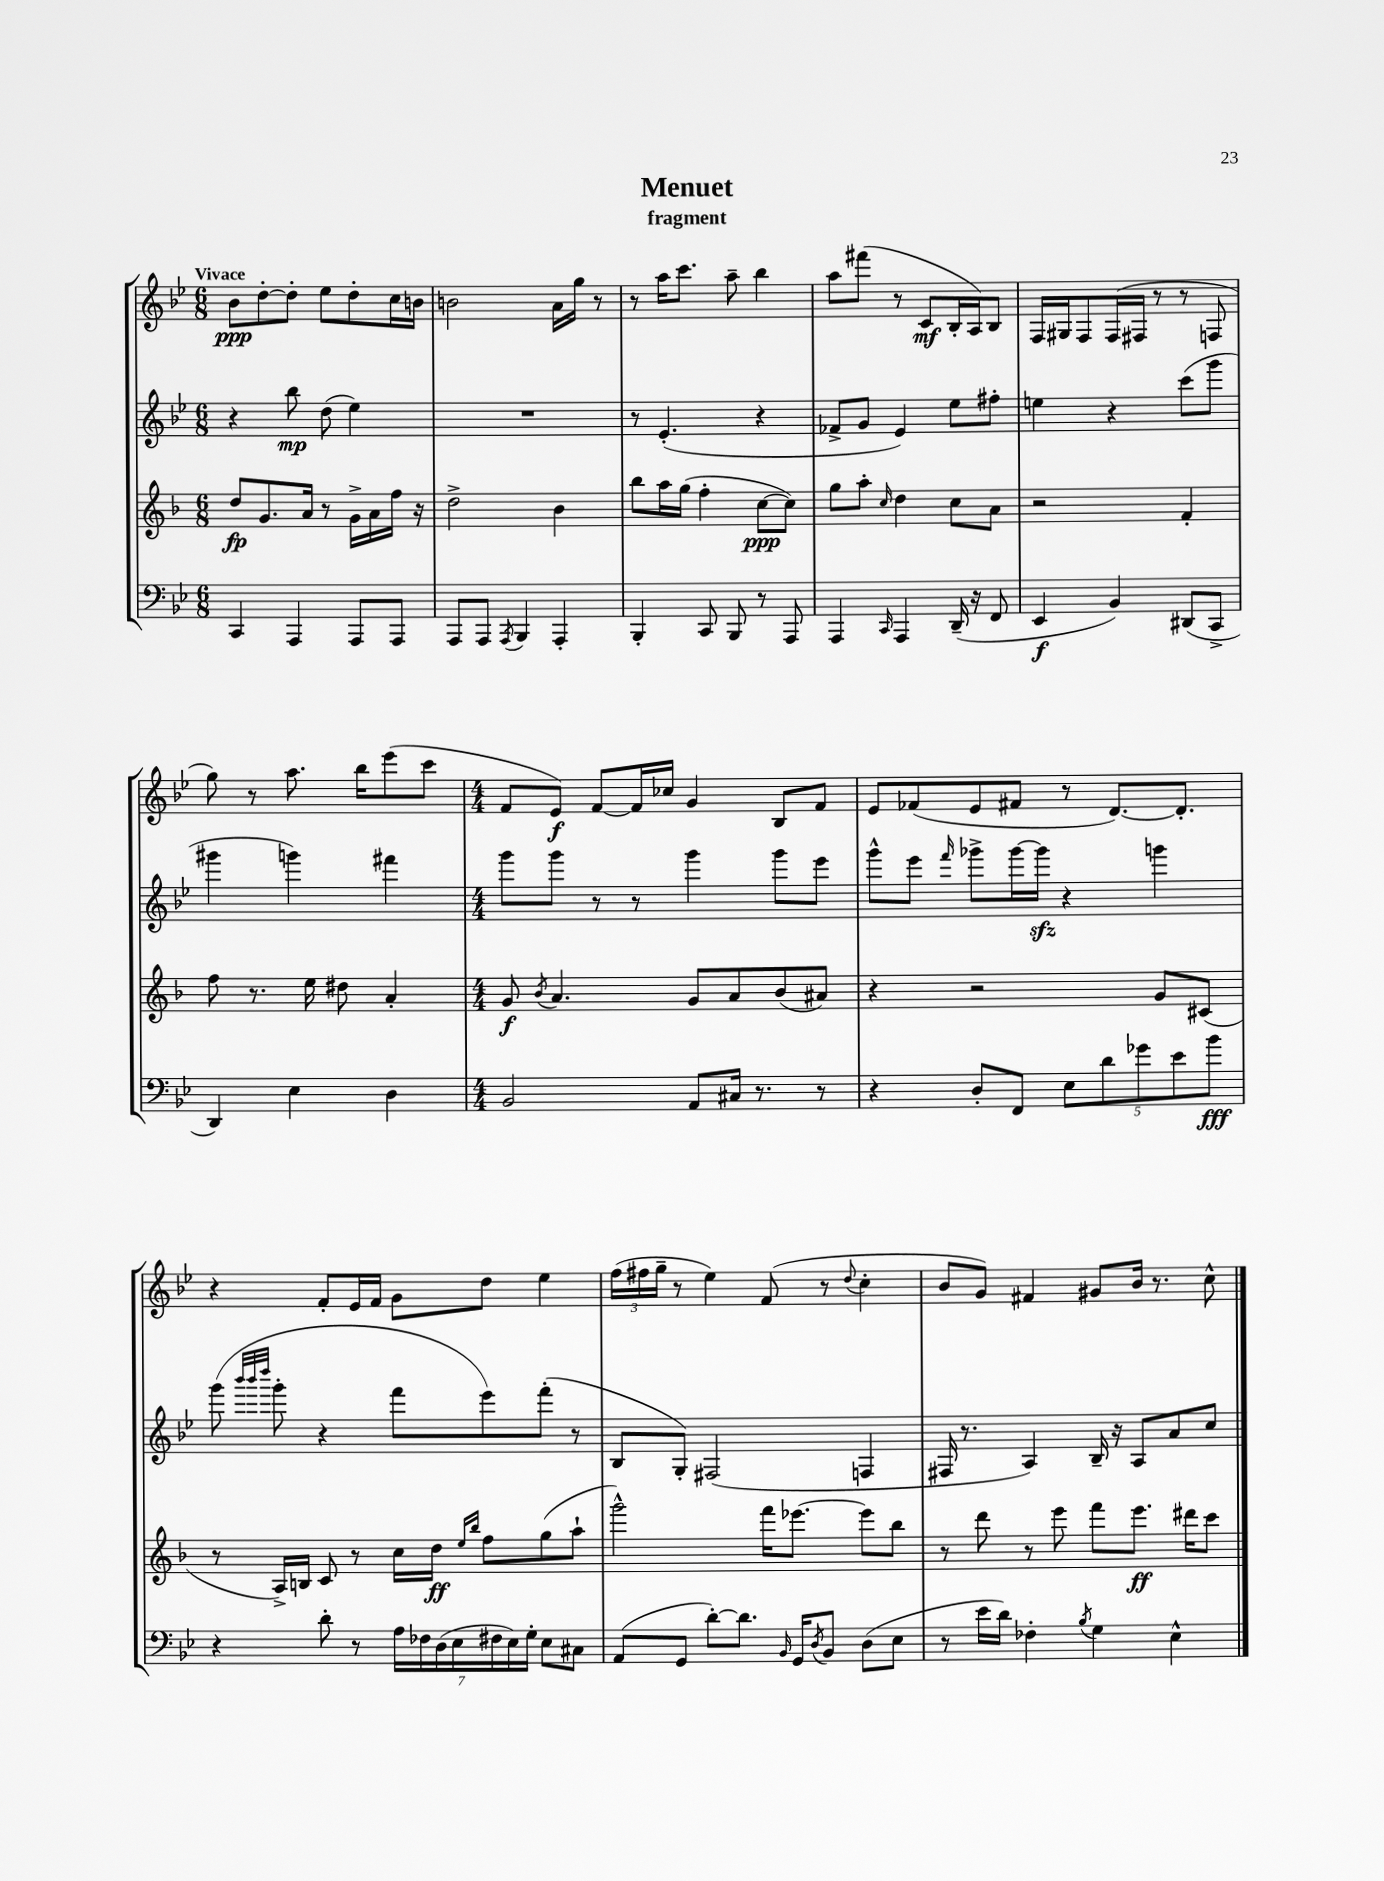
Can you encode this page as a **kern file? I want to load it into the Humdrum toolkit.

**kern	**kern	**kern	**kern
*staff4	*staff3	*staff2	*staff1
*clefF4	*clefG2	*clefG2	*clefG2
*k[b-e-]	*k[b-]	*k[b-e-]	*k[b-e-]
*M6/8	*M6/8	*M6/8	*M6/8
4CC/	8dd/L	4r	8b-\L
.	8.g/	.	[8dd'\
4AAA/	.	8bb-\	8dd'\]J
.	16a/Jk	.	.
.	8r	(8dd\	8ee-\L
8AAA/L	16g^\LL	4ee-\)	8dd'\
.	16a\	.	.
8AAA/J	16ff\JJ	.	16cc\L
.	16r	.	16b\JJ
=	=	=	=
8AAA/L	2dd^\	2.r	2b\
8AAA/J	.	.	.
8qAAA/	.	.	.
4BBB-/	.	.	.
4AAA'/	4b-\	.	16a\LL
.	.	.	16gg\JJ
.	.	.	8r
=	=	=	=
4BBB-'/	8bb-\L	8r	8r
.	16aa\L	(4.e-'/	16aa\LK
.	(16gg\JJ	.	8.ccc\J
8CC/	4ff'\	.	.
8BBB-/	.	.	8aa~\
8r	[8cc\L	4r	4bb-\
8AAA/	8cc\]J)	.	.
=	=	=	=
4AAA/	8gg\L	8f-^/L	8aa\L
.	8aa'\J	8g/J	(8fff#\J
16qqCC/	16qqcc/	.	.
4AAA/	4dd\	4e-/)	8r
.	.	.	8c/L
(16DD~/	8cc\L	8ee-\L	16B-'/L
16r	.	.	16A/J)
8FF/	8a\J	8ff#'\J	8B-/J
=	=	=	=
4EE-/	2r	4ee\	16F/LL
.	.	.	16G#/J
.	.	.	8F/
4BB-/)	.	4r	(16F/L
.	.	.	16F#/JJ
.	.	.	8r
(8DD#/L	4f'/	(8ccc\L	8r
8CC^/J	.	8ggg\J	8F/
=	=	=	=
4DD/)	8ff\	4ggg#\	8gg\)
.	8.r	.	8r
4E-\	.	4ggg\)	8.aa\
.	16ee\	.	.
.	8dd#\	.	.
.	.	.	16bb-\LK
4D\	4a'/	4fff#\	(8eee-\
.	.	.	8ccc\J
=	=	=	=
*M4/4	*M4/4	*M4/4	*M4/4
2BB-/	8g/	8ggg\L	8f/L
.	8qb-/	.	.
.	4.a/	8ggg\J	8e-/J)
.	.	8r	[8f/L
.	.	8r	16f/]L
.	.	.	16cc-/JJ
8AA/L	8g/L	4ggg\	4g/
16C#/Jk	8a/	.	.
8.r	.	.	.
.	(8b-/	8ggg\L	8B-/L
8r	8a#/J)	8eee-\J	8f/J
=	=	=	=
4r	4r	8ggg^^\L	8e-/L
.	.	8eee-\J	(8f-/
.	.	16qqfff/	.
8D'/L	2r	8ggg-^\L	8e-/
8FF/J	.	[16ggg-\L	8f#/J
.	.	16ggg-\]JJ	.
10E-\L	.	4r	8r
10d\	.	.	.
.	.	.	[8.d/L)
10g-\	.	.	.
.	8g/L	4ggg\	.
10e-\	.	.	.
.	.	.	8.d'/]J
.	(8c#/J	.	.
10b-\J	.	.	.
=	=	=	=
4r	8r	(8ggg\	4r
.	.	32qqbbb-/LLL	.
.	.	32qqbbb-/	.
.	.	32qqdddd/JJJ	.
.	16A^/LL)	8ggg'\	.
.	16B/JJ	.	.
8d'\	8c/	4r	8f'/L
8r	8r	.	16e-/L
.	.	.	16f/JJ
28A\LL	16cc\LL	8fff\L	8g\L
28F-\	.	.	.
.	16dd\JJ	.	.
(28D\	.	.	.
28E-\	.	.	.
.	16qqee/LL	.	.
.	16qqbb-/JJ	.	.
.	8ff\L	8eee-\)	8dd\J
28F#\	.	.	.
28E-\)	.	.	.
28G'\JJ	.	.	.
8E-\L	(8gg\	(8fff'\J	4ee-\
8C#\J	8aa`\J	8r	.
=	=	=	=
(8AA/L	2ggg^^\)	8B-/L	(24ff\LL
.	.	.	24ff#\
.	.	.	24gg~\JJ
8GG/J	.	8G'/J)	8r
[8d'\L)	.	(2F#/	4ee-\)
8.d\]J	.	.	.
.	16fff\LK	.	(8f/
16qqBB-/	.	.	.
16GG/LK	[8.eee-\J	.	.
8qD/	.	.	.
8BB-/J	.	.	8r
.	.	.	8qqdd/
(8D\L	8eee-\]L	4F/	4cc'\
8E-\J	8bb-\J	.	.
=	=	=	=
8r	8r	16F#/	8b-/L
.	.	8.r	.
16e-\LL	8ddd\	.	8g/J)
16d\JJ)	.	.	.
4F-'\	8r	4A/)	4f#/
.	8eee\	.	.
8qB-/	.	.	.
4G\	8fff\L	16B-~/	8g#/L
.	.	16r	.
.	8.eee\J	8A/L	16b-/Jk
.	.	.	8.r
4E-^^\	.	8a/	.
.	16ddd#\LK	.	.
.	8ccc\J	8cc/J	8cc^^\
==	==	==	==
*-	*-	*-	*-
